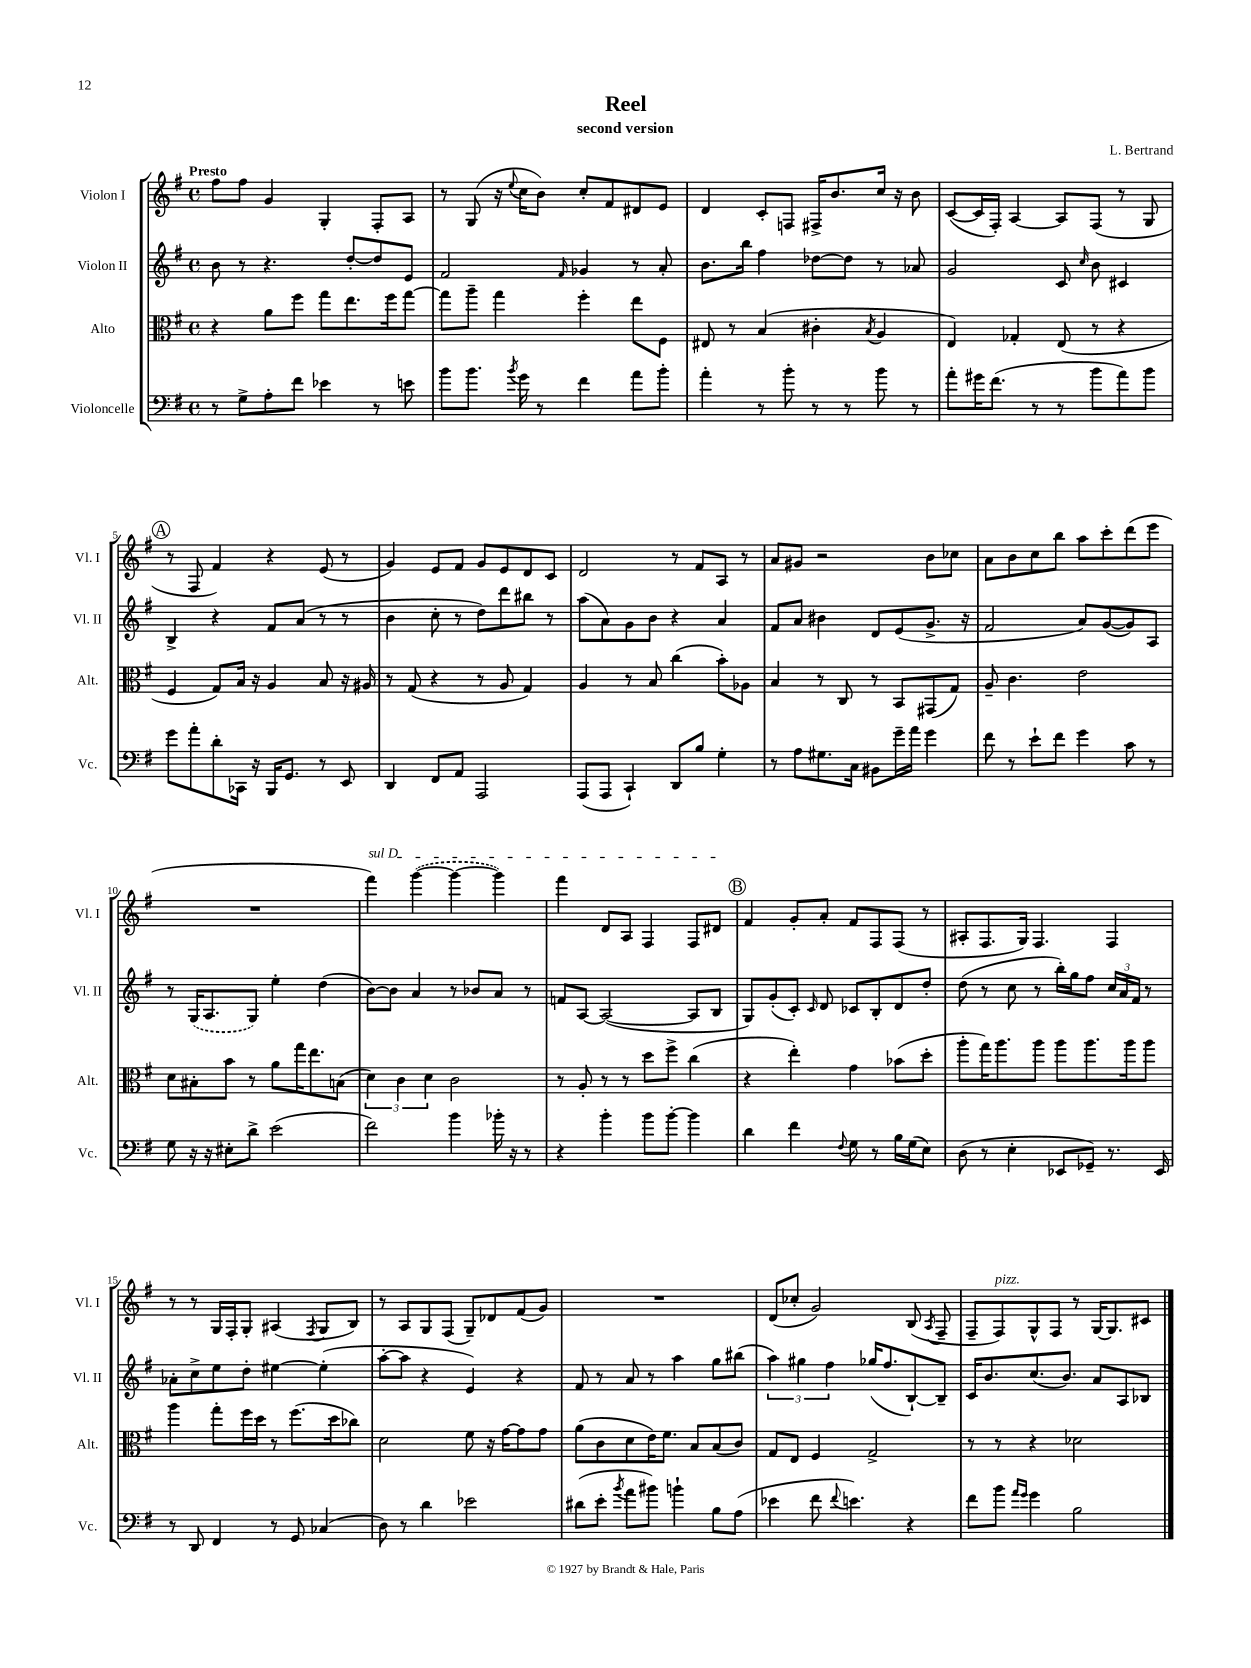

**kern	**kern	**kern	**kern
*staff4	*staff3	*staff2	*staff1
*clefF4	*clefC3	*clefG2	*clefG2
*k[f#]	*k[f#]	*k[f#]	*k[f#]
*M4/4	*M4/4	*M4/4	*M4/4
*met(c)	*met(c)	*met(c)	*met(c)
8r	4r	8b	8ff#
8G^	.	8r	8ff#
8A'	8a	4.r	4g
8f#	8ff#	.	.
4e-	8gg	.	4G'
.	8.ee	[8dd'	.
8r	.	8dd]	8F#'
.	16ff#	.	.
8e	[8gg	8e	8A
=	=	=	=
8b	8gg]	2f#	8r
8.b	8aa~	.	(8G
.	4gg	.	16r
8qb	.	.	8qqee
16g	.	.	16cc
8r	.	.	8b)
.	.	16qqf#	.
4f#	4ff#'	4g-	8cc'
.	.	.	8f#
8a	8ee	8r	8d#
8b'	8F#	8a'	8e
=	=	=	=
4a'	8E#	8.b	4d
.	8r	.	.
.	.	16bb	.
8r	(4B	4ff#	8c'
8b'	.	.	8F
8r	4c#'	[8dd-	16F#^
.	.	.	8.b
8r	.	8dd-]	.
.	8qB	.	.
8b	4A	8r	16cc
.	.	.	16r
8r	.	8a-	8b
=	=	=	=
8a'	4E)	2g	([8c
16g#	.	.	16c]
(8.f#	.	.	16F#')
.	4G-'	.	[4A
8r	.	.	.
8r	(8E	8c	8A]
.	.	16qqcc	.
8b	8r	8b	(8F#
8a)	4r	4c#	8r
8b	.	.	8G
=	=	=	=
8g	4F#	4B^	8r
8a'	.	.	8F#
8d'	8G)	4r	4f#)
16CC-	16B	.	.
16r	16r	.	.
16BBB	4A	8f#	4r
8.GG	.	.	.
.	.	(8a	.
8r	8B	8r	(8e
8EE	16r	8r	8r
.	16A#	.	.
=	=	=	=
4DD	8r	4b	4g)
.	(8G	.	.
8FF#	4r	8cc'	8e
8AA	.	8r	8f#
2AAA	8r	8dd)	8g
.	8A	8ddd	8e
.	4G)	8bb#	8d
.	.	8r	8c
=	=	=	=
(8AAA	4A	(8aa	2d
8AAA	.	8a)	.
4CC`)	8r	8g	.
.	8B	8b	.
8DD	(4cc	4r	8r
8B	.	.	8f#
4G'	8b')	4a	8A
.	8A-	.	8r
=	=	=	=
8r	4B	8f#	8a
8A	.	8a	8g#
8.G#	8r	4b#	2r
.	8C	.	.
16C	.	.	.
8BB#	8r	8d	.
16g~	8BB	(8e	.
16a	.	.	.
4g	(8GG#	8.g^	8b
.	8G)	.	8cc-
.	.	16r	.
=	=	=	=
8f#	8A~	2f#	8a
8r	4.c	.	8b
8e`	.	.	8cc
8f#	.	.	8bb
4g	2e	8a)	8aa
.	.	([8g	8ccc'
8c	.	8g])	(8ddd
8r	.	8A	8eee
=	=	=	=
8G	8d	8r	1r
16r	8B#'	(16G	.
16r	.	8.A	.
8E#'	8b	.	.
8d^	8r	8G)	.
(2e	8a	4ee'	.
.	16gg	.	.
.	8.ee	.	.
.	.	(4dd	.
.	(8B	.	.
=	=	=	=
2f#)	6d)	[8b)	4fff#)
.	.	8b]	.
.	6c	.	.
.	.	4a	([4ggg
.	6d	.	.
4b	2c	8r	4ggg_
.	.	8b-	.
16b-'	.	8a	4ggg])
16r	.	.	.
8r	.	8r	.
=	=	=	=
4r	8r	8f	4fff#
.	8A'	[8A	.
4b'	8r	(2A_	8d
.	8r	.	8A
8b	8dd	.	4F#
[8b'	8ff#^	.	.
4b]	(4cc	8A]	8F#
.	.	8B	8d#
=	=	=	=
4d	4r	8G)	4f#
.	.	(8g'	.
4f#	4ee')	8c')	8g'
.	.	16qqc	.
.	.	8d	8a'
8qqF#	.	.	.
8G	4g	8c-	8f#
8r	.	8B'	8F#
16B	(8b-	8d	(8F#
(16G	.	.	.
8E)	8dd'	8dd'	8r
=	=	=	=
(8D	8aa'	(8dd	8A#'
8r	16gg)	8r	8.F#
.	8.aa	.	.
4E'	.	8cc	.
.	.	.	16G)
.	8aa	8r	4.F#
8EE-	8aa	16bb')	.
.	.	16gg	.
8GG-~)	8.aa	8ff#	.
8.r	.	24cc	4F#
.	.	24a	.
.	16aa	.	.
.	.	24f#	.
.	8aa	8r	.
16EE-	.	.	.
=	=	=	=
8r	4aa	8a-'	8r
8DD	.	8cc^	8r
4FF#	8gg'	8ee	16G
.	.	.	16F#'
.	16ff#	8dd'	8G'
.	16dd	.	.
8r	8r	[4ee#	(4A#
8GG	(8.ff#	.	.
.	.	.	8qF#
(4C-	.	(4ee#']	8G
.	16dd	.	.
.	8cc-)	.	8B)
=	=	=	=
8D)	2d	[8aa'	8r
8r	.	8aa]	8A
4d	.	4r	8G
.	.	.	(8F#
2e-	8f#	4e)	8G~)
.	16r	.	8d-
.	[16g	.	.
.	8g]	4r	(8f#
.	8g	.	8g)
=	=	=	=
(8d#	(8a	8f#	1r
8e'	8c	8r	.
8qb	.	.	.
8a	8d	8a	.
8b#)	16e)	8r	.
.	8.f#	.	.
4b`	.	4aa	.
.	8B	.	.
8B	(8B	8gg	.
(8A	8c)	(8bb#	.
=	=	=	=
4e-	8G	6aa)	(8d
.	8E	.	8cc-'
.	.	6gg#	.
8f#	4F#	.	2g)
.	.	6ff#	.
8qqf#	.	.	.
4.e)	.	.	.
.	2G^	(16gg-	.
.	.	8.ff#	.
4r	.	[8B`)	(8B
.	.	.	8qA
.	.	8B~]	8F#~
=	=	=	=
8f#	8r	16c	8F#~
.	.	8.b	.
8b	8r	.	8F#)
16qqa	.	.	.
16qqg	.	.	.
4g	4r	(8.cc	8G^^
.	.	.	8F#
.	.	8.b)	.
2B	2d-	.	8r
.	.	8a	[16G
.	.	.	8.G]
.	.	8A	.
.	.	8B-	8c#
==	==	==	==
*-	*-	*-	*-
